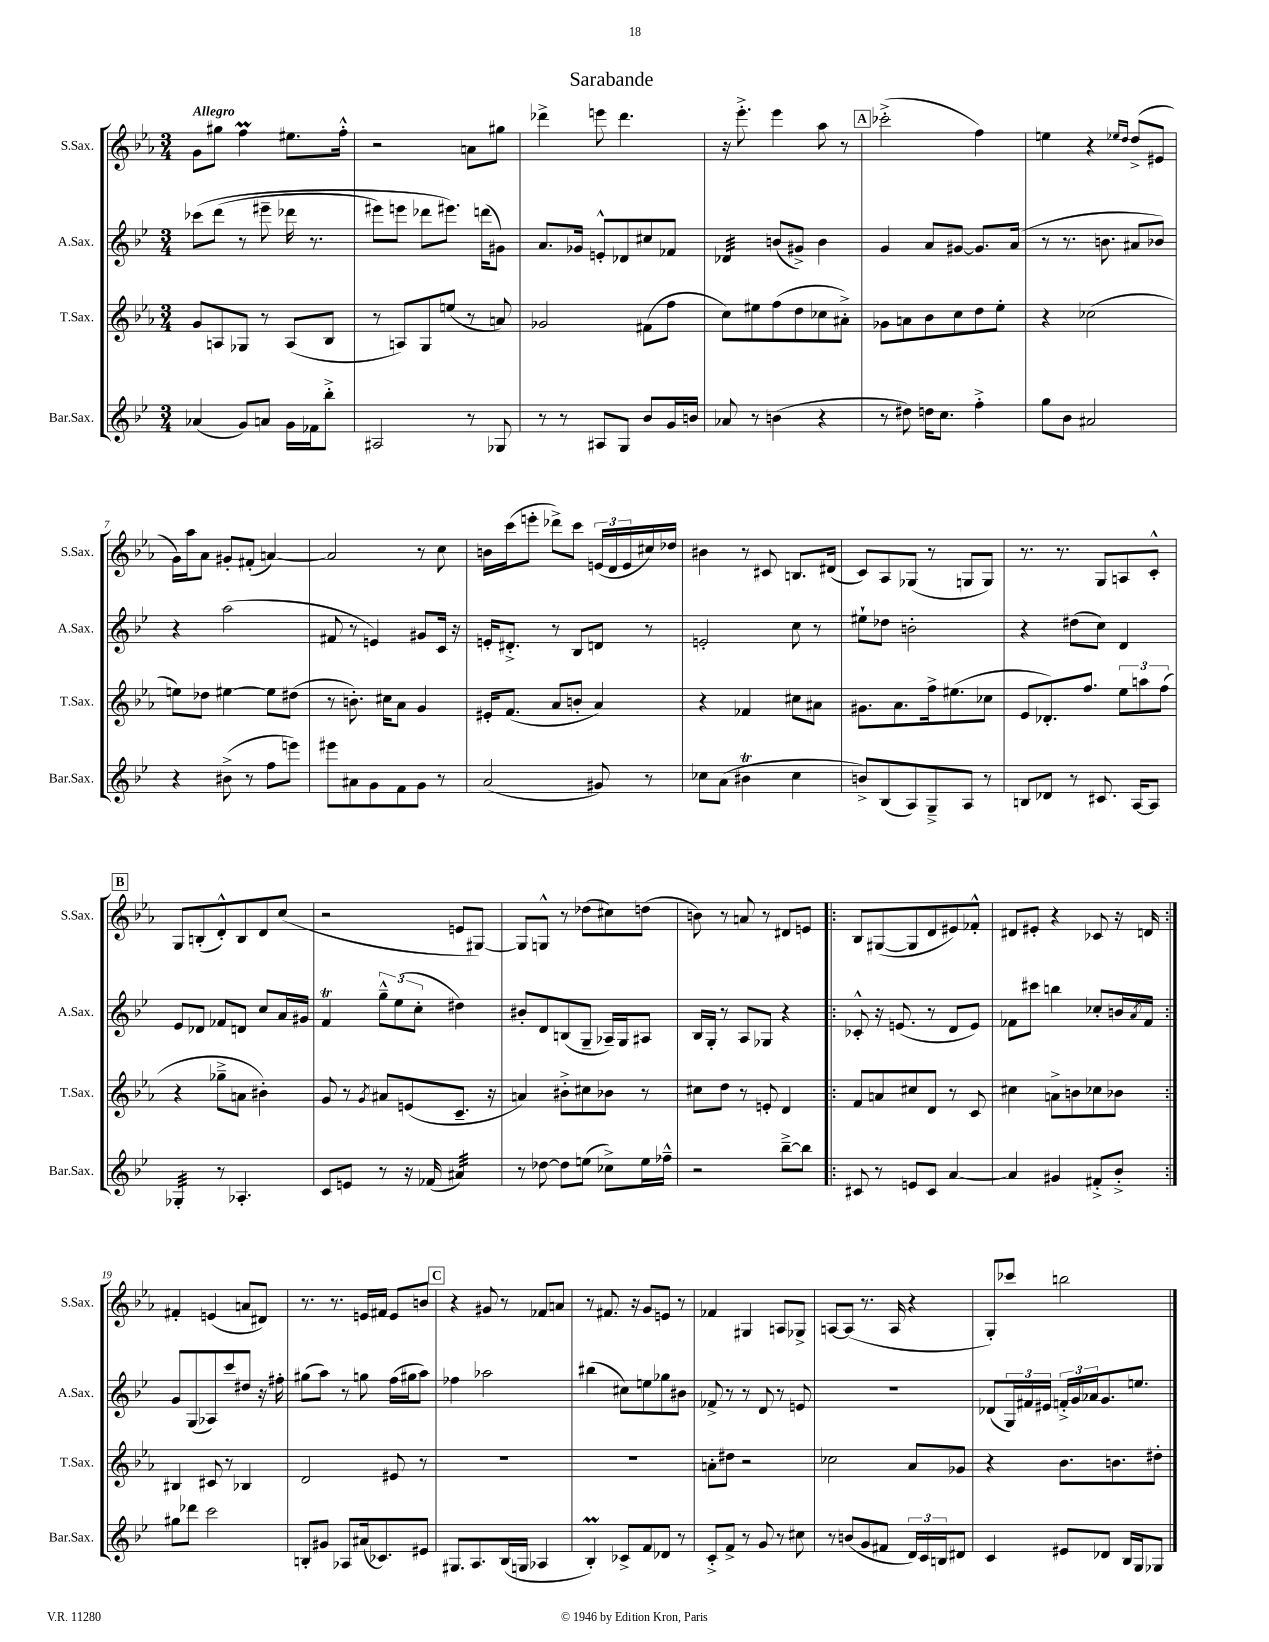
\header { title = "Sarabande" }
<<
\new StaffGroup <<
\new Staff = "s0" \with { instrumentName = "S.Sax." shortInstrumentName = "S.Sax." } {
    \clef treble \key ees \major \numericTimeSignature \time 3/4 \tempo "Allegro"
    g'8 gis''8 f''4\prall eis''8. f''16-.-^ |
    r2 a'8 gis''8 |
    des'''4-> e'''8 des'''4. |
    r16 ees'''8.-.-> ees'''4 aes''8 r8 |
    \mark \markup { \box "A" } ces'''2-.->( f''4) |
    e''4 r4 \grace { ees''16 d''16 } d''8->( eis'8 |
    g'16) aes''16 aes'8 gis'8-. fis'8-.( a'4~) |
    a'2 r8 c''8 |
    b'16 c'''16( e'''8-. des'''8->) c'''8 \tuplet 3/2 { e'16( d'16 e'16 } cis''16) des''16 |
    bis'4 r8 cis'8 b8. dis'16( |
    c'8) aes8 ges8( r8 g8 g8) |
    r8. r8. g8 a8 c'8-.-^ |
    \mark \markup { \box "B" } g8 b8-.( d'8-.-^) b8 d'8 c''8( |
    r2 e'8 gis8~) |
    gis8 g8-^ r8 des''8( cis''8) d''8( |
    b'8) r8 a'8 r8 dis'8 e'8 |
    \repeat volta 2 { bes8 gis8~( gis8 d'8 eis'8) fes'8-.-^ |
    dis'8 eis'8-. r4 ces'8 r16 d'16 | }
    fis'4-. e'4( a'8 dis'8) |
    r8. r8. e'16 fis'16 e'8 b'8 |
    \mark \markup { \box "C" } r4 gis'8 r8 fes'8 a'8 |
    r8 fis'8. r16 g'8 e'8 r8 |
    fes'4 gis4 a8 ges8-> |
    a8~ a8( r8. a16 r4 |
    g8-.) ces'''8 b''2 \bar "|." |
}
\new Staff = "s1" \with { instrumentName = "A.Sax." shortInstrumentName = "A.Sax." } {
    \clef treble \key bes \major \numericTimeSignature \time 3/4
    ces'''8\( d'''8( r8 eis'''8-- des'''16 r8. |
    eis'''8) e'''8 des'''8 eis'''8.\) d'''16( gis'8) |
    a'8. ges'16 e'8-.-^ des'8 cis''8 fes'8 |
    des'4:32 b'8( gis'8->) b'4 |
    \mark \markup { \box "A" } g'4 a'8 gis'8~ gis'8. a'16( |
    r8 r8. b'8. ais'8 bes'8) |
    r4 a''2( |
    fis'8 r8 e'4) gis'8 c'16 r16 |
    e'16-. dis'8.-.-> r8 bes8 d'8 r8 |
    e'2-. c''8 r8 |
    eis''8-! des''8 b'2-. |
    r4 dis''8( c''8) d'4 |
    \mark \markup { \box "B" } ees'8 des'8 fes'8 d'8 c''8 a'16 gis'16 |
    f'4\trill \tuplet 3/2 { g''8---^ ees''8( c''8-. } dis''4) |
    bis'8-. d'8 b8( g8-- aes16--) g16 ais8 |
    bes16 g16-. r8 a8 ges8 r4 |
    \repeat volta 2 { ces'8-.-^ r16 e'8.( r8 d'8 e'8) |
    fes'8 cis'''8 b''4 ces''8-. b'16 \acciaccatura { a'8 } fes'16 | }
    g'8 g8( aes8) c'''8 dis''8 r16 fis''16-. |
    gis''8( a''8) r8 g''8 f''16( gis''16 a''8) |
    \mark \markup { \box "C" } fes''4 aes''2 |
    bis''4( cis''8) e''8 ges''8 bis'8 |
    fes'8-> r8 r8 d'8 r8 e'8 |
    R2. |
    des'8( \tuplet 3/2 { g16) fis'16 eis'16 } \tuplet 3/2 { f'16-.-> g'16 aes'16 } g'8. e''8. \bar "|." |
}
\new Staff = "s2" \with { instrumentName = "T.Sax." shortInstrumentName = "T.Sax." } {
    \clef treble \key ees \major \numericTimeSignature \time 3/4
    g'8 a8 ges8 r8 a8( bes8 |
    r8 a8) g8 e''8( r8 a'8) |
    ges'2 fis'8( f''8 |
    c''8) eis''8 f''8( d''8 ces''8 ais'8-.->) |
    \mark \markup { \box "A" } ges'8 a'8 bes'8 c''8 d''8 ees''8-. |
    r4 ces''2( |
    e''8) des''8 eis''4~ eis''8 dis''8( |
    r8 b'8.-.) cis''16 aes'8 g'4 |
    eis'16-. f'8.( aes'8 b'8-. aes'4) |
    r4 fes'4 cis''8 ais'8 |
    gis'8. aes'8. f''16-> eis''8.( ces''8 |
    ees'8 des'8.-.) f''8. \tuplet 3/2 { ees''8 a''8 f''8( } |
    \mark \markup { \box "B" } r4 ges''8---> a'8 bis'4-.) |
    g'8 r8 \acciaccatura { g'8 } ais'8 e'8( c'8.-- r16 |
    a'4) bis'8-.-> cis''8 bes'8 r8 |
    cis''8 d''8 r8 e'8-. d'4 |
    \repeat volta 2 { f'8 a'8 cis''8 d'8 r8 c'8 |
    cis''4 a'8-> b'8 ces''8 bes'8 | }
    bis4 cis'8 r8 bes4 |
    d'2 eis'8 r8 |
    \mark \markup { \box "C" } R2. |
    R2. |
    a'8-. dis''8 r2 |
    ces''2 aes'8 ges'8 |
    r4 bes'8. b'8. dis''8-. \bar "|." |
}
\new Staff = "s3" \with { instrumentName = "Bar.Sax." shortInstrumentName = "Bar.Sax." } {
    \clef treble \key bes \major \numericTimeSignature \time 3/4
    aes'4( g'8) a'8 g'16 fes'16 bes''8-.-> |
    ais2 r8 ges8 |
    r8 r8 ais8 g8 bes'8 g'16 b'16 |
    aes'8 r8 b'4( r4 |
    \mark \markup { \box "A" } r8 dis''8) d''16 c''8. f''4-.-> |
    g''8 bes'8 ais'2 |
    r4 bis'8->( r8 f''8 e'''8) |
    eis'''8 ais'8 g'8 f'8 g'8 r8 |
    a'2( gis'8) r8 |
    ces''8 a'8( bis'4\trill ces''4 |
    b'8->) bes8( a8) g8---> a8 r8 |
    b8 des'8 r8 cis'8. a16~ a8 |
    \mark \markup { \box "B" } ges4:32-. r8 aes4.-. |
    c'8 e'8 r8 r16 fes'16( ais'4:32) |
    r8 des''8~ des''8 e''8( ces''8->) e''16 fes''16---^ |
    r2 bes''8~---> bes''8 |
    \repeat volta 2 { cis'8 r8 e'8 cis'8 a'4~ |
    a'4 gis'4 fis'8-.-> bes'8-.-> | }
    gis''8 des'''8 c'''2 |
    b8-. gis'8 aes8 ais'16( ces'8.) eis'8 |
    \mark \markup { \box "C" } gis8. a8. bes16( g16 aes4 |
    bes4-.\prall) ces'8-> f'8 des'8 r8 |
    c'8-.-> f'8-> r8 g'8 r8 cis''8 |
    r8 b'8( g'8 fis'8 \tuplet 3/2 { d'16) c'16 b16 } dis'8 |
    c'4 eis'8 des'8 bes16 g16 ges8 \bar "|." |
}
>>
>>
